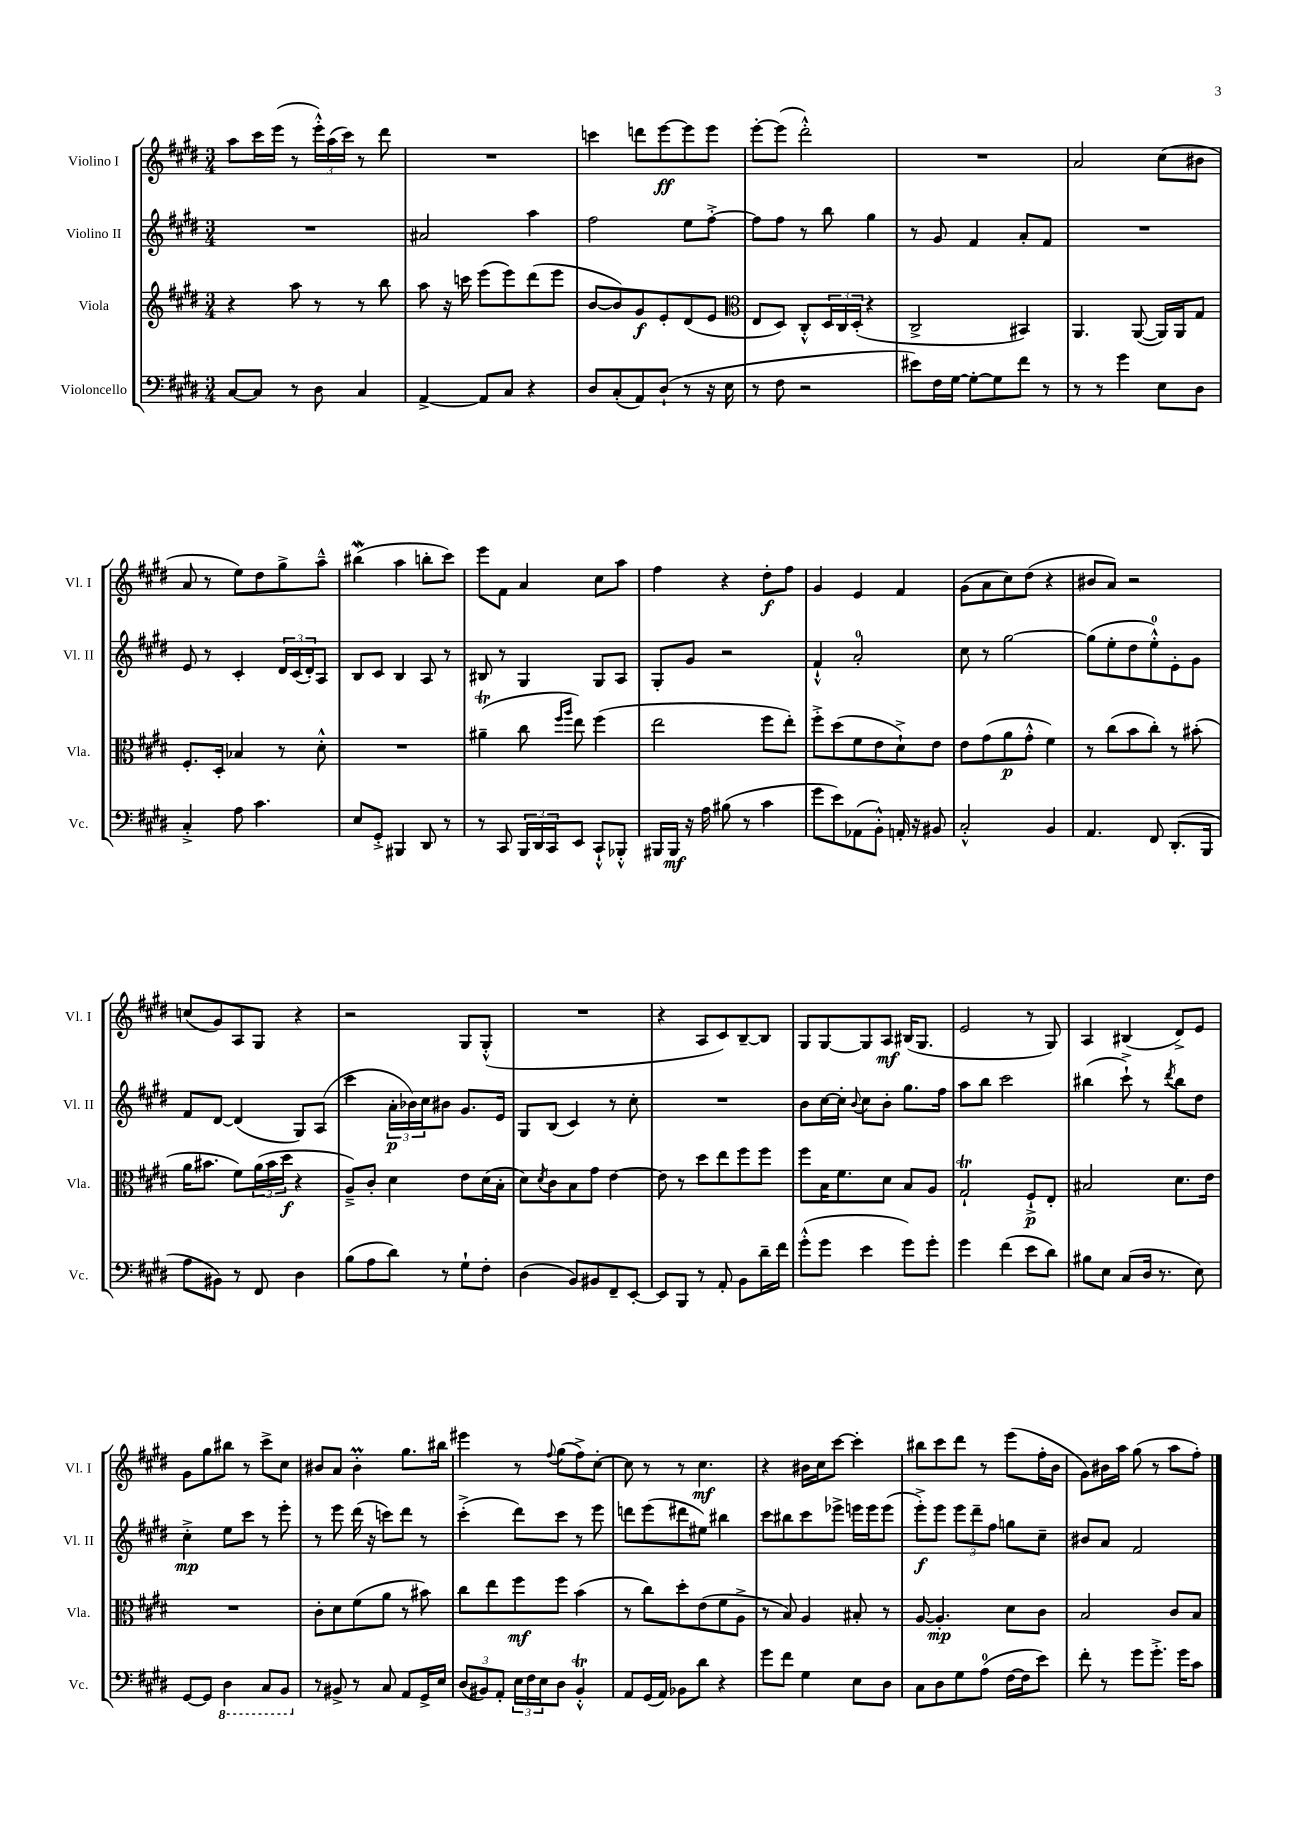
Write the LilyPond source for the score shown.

<<
\new StaffGroup <<
\new Staff = "s0" \with { instrumentName = "Violino I" shortInstrumentName = "Vl. I" } {
    \clef treble \key e \major \numericTimeSignature \time 3/4
    a''8 cis'''16 e'''16( r8 \tuplet 3/2 { e'''16-.-^) a''16( cis'''16) } r8 dis'''8 |
    R2. |
    c'''4 d'''8 e'''8~\ff e'''8 e'''8 |
    e'''8~-. e'''8( dis'''2-.-^) |
    R2. |
    a'2 cis''8( bis'8 |
    a'8 r8 e''8) dis''8 gis''8-> a''8---^ |
    bis''4\mordent( a''4 b''8-. cis'''8) |
    e'''8 fis'8 a'4 cis''8 a''8 |
    fis''4 r4 dis''8-.\f fis''8 |
    gis'4 e'4 fis'4 |
    gis'8( a'8 cis''8) dis''8( r4 |
    bis'8 a'8) r2 |
    c''8( gis'8) a8 gis8 r4 |
    r2 gis8 gis8-.-^( |
    R2. |
    r4 a8 cis'8) b8~-- b8 |
    gis8 gis8~ gis8 a8\mf bis16( gis8. |
    e'2 r8 gis8) |
    a4 bis4( dis'8->) e'8 |
    gis'8 gis''8 bis''8 r8 cis'''8-> cis''8 |
    bis'8 a'8 bis'4-.\prall gis''8. bis''16 |
    eis'''4 r8 \appoggiatura { fis''8 } gis''8( fis''8->) cis''8~-. |
    cis''8 r8 r8 cis''4.\mf |
    r4 bis'16 cis''16 cis'''8~ cis'''4-. |
    bis''8 cis'''8 dis'''8 r8 e'''8( fis''16-. b'16 |
    gis'8) bis'16 a''16 gis''8( r8 a''8 fis''8-.) \bar "|." |
}
\new Staff = "s1" \with { instrumentName = "Violino II" shortInstrumentName = "Vl. II" } {
    \clef treble \key e \major \numericTimeSignature \time 3/4
    R2. |
    ais'2 a''4 |
    fis''2 e''8 fis''8~-.-> |
    fis''8 fis''8 r8 b''8 gis''4 |
    r8 gis'8 fis'4 a'8-. fis'8 |
    R2. |
    e'8 r8 cis'4-. \tuplet 3/2 { dis'16 cis'16( dis'16-.) } a8 |
    b8 cis'8 b4 a8 r8 |
    bis8 r8 gis4 gis8 a8 |
    gis8-. gis'8 r2 |
    fis'4-!-^ a'2-0-. |
    cis''8 r8 gis''2~ |
    gis''8( e''8-. dis''8 e''8-0-.-^) e'8-. gis'8 |
    fis'8 dis'8~ dis'4( gis8) a8( |
    cis'''4 \tuplet 3/2 { a'16-.\p bes'16) cis''16 } bis'8 gis'8. e'16 |
    gis8 b8( cis'4) r8 cis''8-. |
    R2. |
    b'8 cis''16~ cis''16-. \appoggiatura { b'8 } cis''8 b'8-. gis''8. fis''16 |
    a''8 b''8 cis'''2 |
    bis''4( cis'''8-!->) r8 \acciaccatura { dis'''8 } bis''8 dis''8 |
    cis''4-.->\mp e''8 cis'''8 r8 e'''8-. |
    r8 e'''8 dis'''16( r16 c'''8) dis'''8 r8 |
    cis'''4-.->( dis'''8) cis'''8 r8 e'''8 |
    d'''8 e'''8( dis'''8 eis''8) bis''4 |
    cis'''8 bis''8 cis'''8 ees'''8-> e'''16 e'''16 e'''8( |
    e'''8-.->\f) e'''8 \tuplet 3/2 { e'''8 dis'''8-- fis''8 } g''8 cis''8-- |
    bis'8 a'8 fis'2 \bar "|." |
}
\new Staff = "s2" \with { instrumentName = "Viola" shortInstrumentName = "Vla." } {
    \clef treble \key e \major \numericTimeSignature \time 3/4
    r4 a''8 r8 r8 b''8 |
    a''8 r16 c'''16 e'''8( e'''8) dis'''8( e'''8 |
    b'8~ b'8) gis'8\f e'8-. dis'8( e'8 |
    \clef alto e8 dis8) cis8-.-^ \tuplet 3/2 { dis16 cis16 dis16-.( } r4 |
    cis2-> bis,4) |
    a,4. a,8~( a,16) a,16 gis8 |
    fis8.-. dis16-. bes4 r8 dis'8-.-^ |
    R2. |
    ais'4--\trill( cis''8 \grace { fis''16 a''16 } e''8) fis''4( |
    e''2 fis''8 e''8-.) |
    fis''8-.-> dis''8( fis'8 e'8 dis'8-!->) e'8 |
    e'8 gis'8( a'8\p gis'8-.-^ fis'4) |
    r8 cis''8( b'8 cis''8-.) r8 bis'8-.( |
    a'16 bis'8. fis'8) \tuplet 3/2 { a'16( bis'16 dis''16\f } r4 |
    a8--->) cis'8-. dis'4 e'8 dis'16( b16-. |
    dis'8) \acciaccatura { dis'8 } cis'8 b8 gis'8 e'4~ |
    e'8 r8 dis''8 e''8 fis''8 fis''8 |
    fis''8 b16 fis'8. dis'8 b8 a8 |
    gis2-!\trill fis8-!->\p e8-. |
    bis2 dis'8. e'16 |
    R2. |
    cis'8-. dis'8 fis'8( a'8 r8 bis'8) |
    cis''8 e''8 fis''8\mf fis''8 b'4( |
    r8 cis''8) dis''8-. e'8( fis'8 a8-> |
    r8 b8) a4 bis8-. r8 |
    a8~ a4.-.\mp dis'8 cis'8 |
    b2 cis'8 b8 \bar "|." |
}
\new Staff = "s3" \with { instrumentName = "Violoncello" shortInstrumentName = "Vc." } {
    \clef bass \key e \major \numericTimeSignature \time 3/4
    cis8~ cis8 r8 dis8 cis4 |
    a,4~-> a,8 cis8 r4 |
    dis8 cis8-.( a,8) dis8-!( r8 r16 e16 |
    r8 fis8 r2 |
    eis'8) fis16 gis16~ gis8~-. gis8 fis'8 r8 |
    r8 r8 gis'4 e8 dis8 |
    cis4-.-> a8 cis'4. |
    e8 gis,8-.-> bis,,4 dis,8 r8 |
    r8 cis,8 \tuplet 3/2 { b,,16 dis,16 cis,16 } e,8 cis,8-!-^ bes,,8-.-^ |
    bis,,16 bis,,16\mf r16 a16 bis8( r8 cis'4 |
    gis'8 e'8) aes,8( b,8-.-^) a,16-. r16 bis,8 |
    cis2-.-^ b,4 |
    a,4. fis,8 dis,8.-.( b,,16 |
    a8 bis,8) r8 fis,8 dis4 |
    b8( a8 dis'8) r8 gis8-! fis8-. |
    dis4( b,8) bis,8 fis,8-- e,8~-. |
    e,8 b,,8 r8 a,8-. b,8 dis'16-- fis'16 |
    gis'8-.-^( gis'8 e'4 gis'8) gis'8-. |
    gis'4 fis'4( e'8 dis'8) |
    bis8 e8 cis8( dis16 r8. e8) |
    gis,8~ gis,8 \ottava #-1 dis,4 cis,8 b,,8 \ottava #0 |
    r8 bis,8-> r8 cis8 a,8 gis,16-> e16 |
    \tuplet 3/2 { dis8( bis,8) a,8-. } \tuplet 3/2 { e16 fis16 e16 } dis8 bis,4-.-^\trill |
    a,8 gis,16( a,16) bes,8 dis'8 r4 |
    gis'8 fis'8 gis4 e8 dis8 |
    cis8 dis8 gis8 a8-0( fis16~ fis16 e'8) |
    fis'8-. r8 gis'8 gis'8.-.-> gis'16 cis'8 \bar "|." |
}
>>
>>
\layout { \context { \Score \remove "Bar_number_engraver" } }
